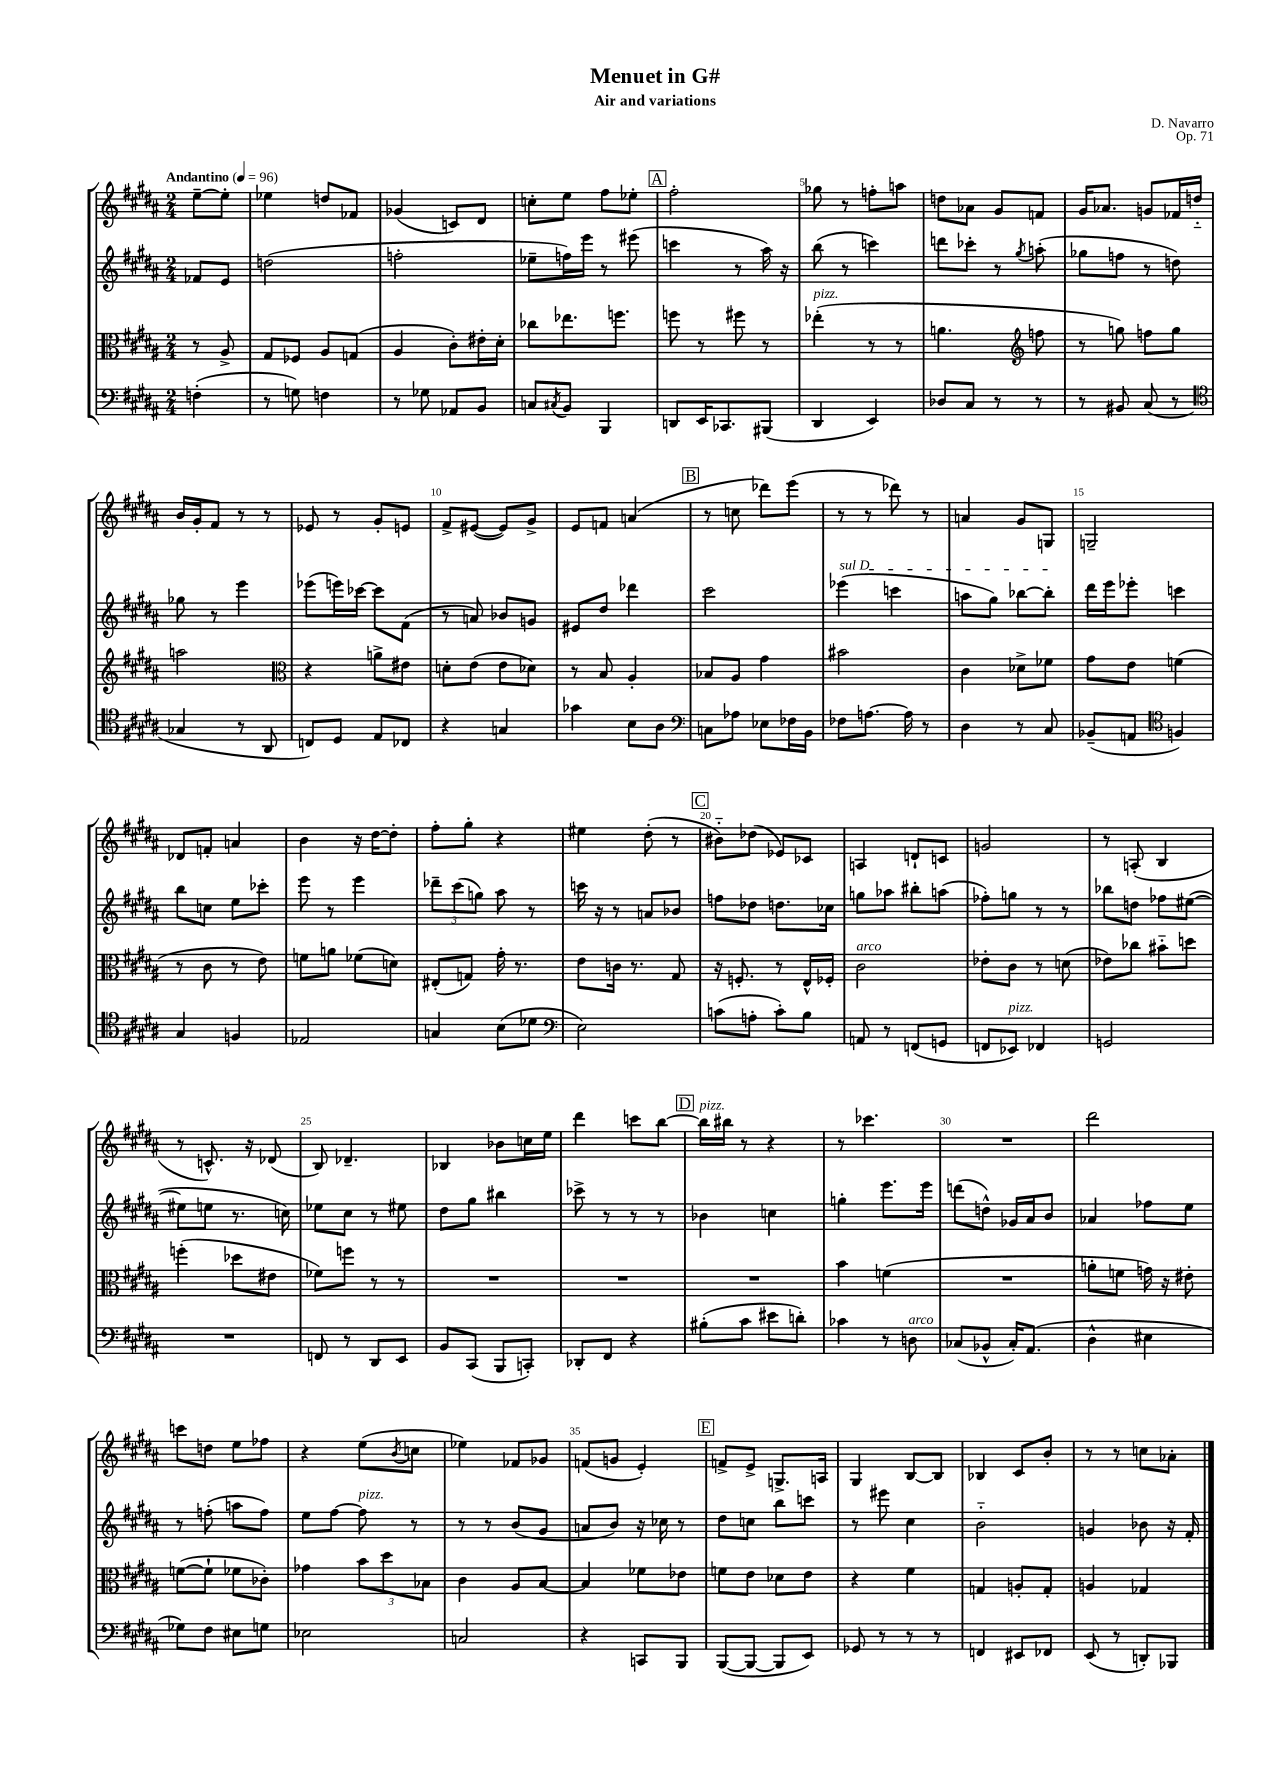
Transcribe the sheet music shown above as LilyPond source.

\header { title = "Menuet in G#" composer = "D. Navarro" subtitle = "Air and variations" opus = "Op. 71" }
<<
\new StaffGroup <<
\new Staff = "s0" {
    \clef treble \key b \major \numericTimeSignature \time 2/4 \partial 4 \tempo "Andantino" 4 = 96
    e''8~-- e''8-. |
    ees''4 d''8 fes'8 |
    ges'4( c'8) dis'8 |
    c''8-. e''8 fis''8 ees''8-. |
    \mark \markup { \box "A" } fis''2-. |
    ges''8 r8 f''8-. a''8 |
    d''8 aes'8 gis'8 f'8 |
    gis'16 aes'8. g'8 fes'16 d''16-_ |
    b'16 gis'16-. fis'8 r8 r8 |
    ees'8 r8 gis'8-. e'8 |
    fis'8-> eis'8~( eis'8) gis'8-> |
    e'8 f'8 a'4( |
    \mark \markup { \box "B" } r8 c''8 des'''8) e'''8( |
    r8 r8 des'''8) r8 |
    a'4 gis'8 g8 |
    g2-- |
    des'8 f'8-. a'4 |
    b'4 r16 dis''16~ dis''8-. |
    fis''8-. gis''8-. r4 |
    eis''4 dis''8-.( r8 |
    \mark \markup { \box "C" } bis'8-_) des''8( ees'8) ces'8 |
    a4 d'8-! c'8 |
    g'2 |
    r8 a8-.( b4 |
    r8 c'8.-^) r16 des'8( |
    b8) des'4.-- |
    bes4 bes'8 c''16 e''16 |
    dis'''4 c'''8 b''8~ |
    \mark \markup { \box "D" } b''16^\markup { \italic "pizz." } bis''16 r8 r4 |
    r8 ces'''4. |
    R2 |
    dis'''2 |
    c'''8 d''8 e''8 fes''8 |
    r4 e''8( \acciaccatura { b'8 } c''8 |
    ees''4) fes'8 ges'8 |
    f'8( g'8 e'4-.) |
    \mark \markup { \box "E" } f'8-> e'8-> g8.-> a16 |
    gis4 b8~ b8 |
    bes4 cis'8 b'8-. |
    r8 r8 c''8 aes'8-. \bar "|." |
}
\new Staff = "s1" {
    \clef treble \key b \major \numericTimeSignature \time 2/4 \partial 4
    fes'8 e'8 |
    d''2( |
    f''2-. |
    ees''8-- f''16) e'''16 r8 eis'''8( |
    \mark \markup { \box "A" } c'''4 r8 ais''16) r16 |
    b''8( r8 c'''4) |
    d'''8 ces'''8-. r8 \acciaccatura { gis''8 } a''8-.( |
    ges''8 f''8 r8 d''8) |
    ges''8 r8 e'''4 |
    ees'''8( e'''16) ces'''16~ ces'''8 fis'8( |
    r8 a'8) bes'8 g'8 |
    eis'8 dis''8 des'''4 |
    \mark \markup { \box "B" } cis'''2 |
    \once \override TextSpanner.bound-details.left.text = \markup { \italic "sul D" } ees'''4\startTextSpan( c'''4 |
    a''8 gis''8) bes''8~ bes''8-.\stopTextSpan |
    dis'''16 e'''16 ees'''8-. c'''4 |
    b''8 c''8 e''8 ces'''8-. |
    e'''8 r8 e'''4 |
    \tuplet 3/2 { des'''8-- cis'''8( g''8) } ais''8 r8 |
    c'''16 r16 r8 a'8 bes'8 |
    \mark \markup { \box "C" } f''8 des''8 d''8. ces''16 |
    g''8 aes''8 bis''8-. a''8( |
    fes''8-.) g''8 r8 r8 |
    bes''8 d''8 fes''8 eis''8~( |
    eis''8 e''8 r8. c''16) |
    ees''8 cis''8 r8 eis''8 |
    dis''8 gis''8 bis''4 |
    ces'''8-> r8 r8 r8 |
    \mark \markup { \box "D" } bes'4 c''4 |
    g''4-. e'''8. e'''16 |
    d'''8( d''8-^) ges'16 ais'16 b'8 |
    aes'4 fes''8 e''8 |
    r8 f''8-.( a''8 f''8) |
    e''8 fis''8~ fis''8^\markup { \italic "pizz." } r8 |
    r8 r8 b'8( gis'8 |
    a'8 b'8) r16 ces''16 r8 |
    \mark \markup { \box "E" } dis''8 c''8 b''8 c'''8 |
    r8 eis'''8 cis''4 |
    b'2-_ |
    g'4 bes'8 r16 fis'16-. \bar "|." |
}
\new Staff = "s2" {
    \clef alto \key b \major \numericTimeSignature \time 2/4 \partial 4
    r8 ais8-> |
    gis8 fes8 ais8 g8( |
    ais4 cis'8-.) eis'16-. dis'16-. |
    ces''8 ees''8. f''8. |
    \mark \markup { \box "A" } f''8 r8 fis''8 r8 |
    ees''4-.^\markup { \italic "pizz." }( r8 r8 |
    a'4. \clef treble f''8 |
    r8 g''8) f''8 g''8 |
    a''2 |
    \clef alto r4 a'8-> eis'8 |
    d'8-. e'8( e'8 des'8) |
    r8 b8 ais4-. |
    \mark \markup { \box "B" } bes8 ais8 gis'4 |
    bis'2 |
    cis'4 des'8-> fes'8 |
    gis'8 e'8 f'4( |
    r8 cis'8 r8 e'8) |
    f'8 a'8 fes'8( d'8) |
    eis8-.( g8) gis'16-. r8. |
    e'8 c'16 r8. gis8 |
    \mark \markup { \box "C" } r16 f8.-. r8 e16-^ fes16-. |
    cis'2^\markup { \italic "arco" } |
    ees'8-. cis'8 r8 d'8( |
    ees'8) ces''8 bis'8-_ d''8 |
    f''4-.( des''8 eis'8 |
    fes'8) f''8 r8 r8 |
    R2 |
    R2 |
    \mark \markup { \box "D" } R2 |
    b'4 f'4( |
    R2 |
    a'8-. f'8 g'16) r16 eis'8-. |
    f'8~( f'8-! fes'8 ces'8-.) |
    ges'4 \tuplet 3/2 { b'8 dis''8 bes8 } |
    cis'4 ais8 b8~ |
    b4 fes'8 ees'8 |
    \mark \markup { \box "E" } f'8 e'8 des'8 e'8 |
    r4 fis'4 |
    g4 a8-. g8-. |
    a4 ges4 \bar "|." |
}
\new Staff = "s3" {
    \clef bass \key b \major \numericTimeSignature \time 2/4 \partial 4
    f4-.( |
    r8 g8) f4 |
    r8 ges8 aes,8 b,8 |
    c8 \acciaccatura { cis8 } b,8 b,,4 |
    \mark \markup { \box "A" } d,8 e,16 ces,8. bis,,8( |
    dis,4 e,4) |
    des8 cis8 r8 r8 |
    r8 bis,8 cis8( r8 |
    \clef tenor ges4 r8 ais,8 |
    c8) dis8 e8 ces8 |
    r4 g4 |
    ges'4 b8 ais8 |
    \mark \markup { \box "B" } \clef bass c8 aes8 ees8 fes16 b,16 |
    fes8 a8.~ a16 r8 |
    dis4 r8 cis8 |
    bes,8--( a,8 \clef tenor f4) |
    gis4 f4 |
    ees2 |
    g4 b8( des'8 |
    \clef bass e2) |
    \mark \markup { \box "C" } c'8( a8-. c'8-.) b8 |
    a,8 r8 f,8( g,8 |
    f,8 ees,8^\markup { \italic "pizz." }) fes,4 |
    g,2 |
    R2 |
    f,8 r8 dis,8 e,8 |
    b,8 cis,8( b,,8 c,8-.) |
    des,8-. fis,8 r4 |
    \mark \markup { \box "D" } bis8-.( cis'8 eis'8 d'8-.) |
    ces'4 r8 d8^\markup { \italic "arco" } |
    ces8( bes,8-^ ces16-.) ais,8.( |
    dis4-^ eis4 |
    ges8) fis8 eis8 g8 |
    ees2 |
    c2 |
    r4 c,8 b,,8 |
    \mark \markup { \box "E" } b,,8~( b,,8~ b,,8 e,8) |
    ges,8 r8 r8 r8 |
    f,4 eis,8 fes,8 |
    e,8( r8 d,8-.) bes,,8 \bar "|." |
}
>>
>>
\layout { \context { \Score \override BarNumber.break-visibility = ##(#f #t #t) barNumberVisibility = #(every-nth-bar-number-visible 5) } }
